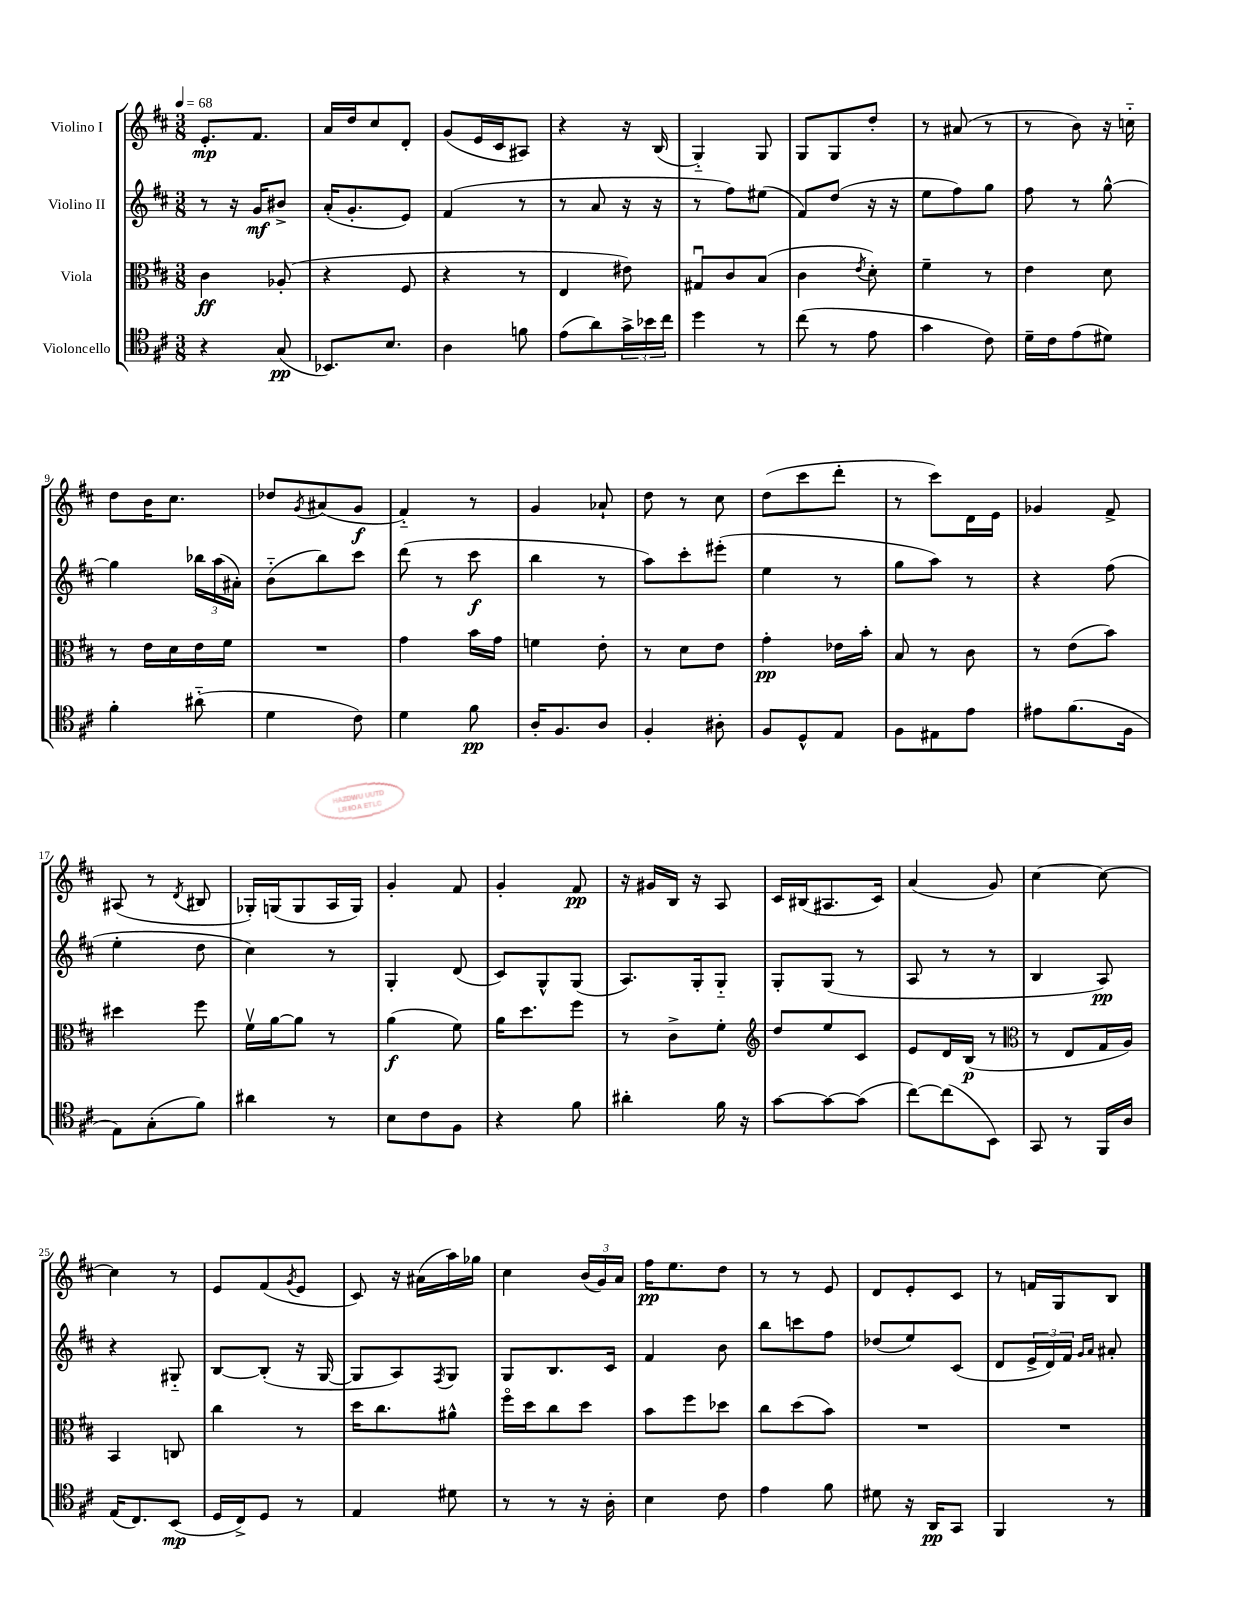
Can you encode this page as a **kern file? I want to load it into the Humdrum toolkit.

**kern	**dynam	**kern	**dynam	**kern	**dynam	**kern	**dynam
*part4	*part4	*part3	*part3	*part2	*part2	*part1	*part1
*staff4	*staff4	*staff3	*staff3	*staff2	*staff2	*staff1	*staff1
*I"Violoncello	*	*I"Viola	*	*I"Violino II	*	*I"Violino I	*
*clefC4	*	*clefC3	*	*clefG2	*	*clefG2	*
*k[f#c#]	*	*k[f#c#]	*	*k[f#c#]	*	*k[f#c#]	*
*M3/8	*	*M3/8	*	*M3/8	*	*M3/8	*
*MM68	*	*MM68	*	*MM68	*	*MM68	*
=1	=1	=1	=1	=1	=1	=1	=1
4r	.	4c#\	ff	8r	.	8.e'/L	mp
.	.	.	.	16r	.	.	.
.	.	.	.	16g/KL	mf	8.f#/J	.
(8G/	pp	(8A-X'/	.	8b#X^/J	.	.	.
=2	=2	=2	=2	=2	=2	=2	=2
8.BB-X/L)	.	4r	.	(16a'/KL	.	16a/LL	.
.	.	.	.	8.g'/	.	16dd/J	.
.	.	.	.	.	.	8cc#/	.
8.B/J	.	.	.	.	.	.	.
.	.	8F#/	.	8e/J)	.	8d'/J	.
=3	=3	=3	=3	=3	=3	=3	=3
4A\	.	4r	.	(4f#/	.	(8g/L	.
.	.	.	.	.	.	16e/L	.
.	.	.	.	.	.	16c#/J	.
8fn\	.	8r	.	8r	.	8A#X/J)	.
=4	=4	=4	=4	=4	=4	=4	=4
(8e\L	.	4E/	.	8r	.	4r	.
8a\)	.	.	.	8a/	.	.	.
24g^\L	.	8e#X\)	.	16r	.	16r	.
24b-X\	.	.	.	.	.	.	.
.	.	.	.	16r	.	(16B/	.
24cc#\JJ	.	.	.	.	.	.	.
=5	=5	=5	=5	=5	=5	=5	=5
4dd\	.	8G#Xu/L	.	8r	.	4G/)	.
.	.	8c#/	.	8ff#\L)	.	.	.
8r	.	(8B/J	.	(8ee#X\J	.	8G/	.
=6	=6	=6	=6	=6	=6	=6	=6
(8cc#\	.	4c#\	.	8f#/L)	.	8G/L	.
8r	.	.	.	(8dd/J	.	8G/	.
.	.	8qe/	.	.	.	.	.
8e\	.	8d'\)	.	16r	.	8dd'/J	.
.	.	.	.	16r	.	.	.
=7	=7	=7	=7	=7	=7	=7	=7
4g\	.	4f#~\	.	8ee\L	.	8r	.
.	.	.	.	8ff#\)	.	(8a#X/	.
8c#\)	.	8r	.	8gg\J	.	8r	.
=8	=8	=8	=8	=8	=8	=8	=8
16d~\LL	.	4e\	.	8ff#\	.	8r	.
16c#\J	.	.	.	.	.	.	.
(8e\	.	.	.	8r	.	8b\)	.
8d#X\J)	.	8d\	.	[8gg^^\	.	16r	.
.	.	.	.	.	.	16ccn\	.
!!LO:LB:g=z
=9	=9	=9	=9	=9	=9	=9	=9
4f#'\	.	8r	.	4gg\]	.	8dd\L	.
.	.	16e\LL	.	.	.	16b\K	.
.	.	16d\	.	.	.	8.cc#\J	.
(8a#X\	.	16e\	.	24bb-X\LL	.	.	.
.	.	.	.	(24aa\	.	.	.
.	.	16f#\JJ	.	.	.	.	.
.	.	.	.	24a#X'\JJ)	.	.	.
=10	=10	=10	=10	=10	=10	=10	=10
4d\	.	4.r	.	(8b\L	.	8dd-X/L	.
.	.	.	.	.	.	8qg/	.
.	.	.	.	8bb\)	.	(8a#X/	.
8c#\)	.	.	.	8ccc#\J	.	8g/J	f
=11	=11	=11	=11	=11	=11	=11	=11
4d\	.	4g\	.	(8ddd\	.	4f#/)	.
.	.	.	.	8r	.	.	.
8f#\	pp	16b\LL	.	8ccc#\	f	8r	.
.	.	16g\JJ	.	.	.	.	.
=12	=12	=12	=12	=12	=12	=12	=12
16A'/KL	.	4fn\	.	4bb\	.	4g/	.
8.F#/	.	.	.	.	.	.	.
8A/J	.	8e'\	.	8r	.	8a-X`/	.
=13	=13	=13	=13	=13	=13	=13	=13
4F#'/	.	8r	.	8aa\L)	.	8dd\	.
.	.	8d\L	.	8ccc#'\	.	8r	.
8A#X'\	.	8e\J	.	(8eee#X'\J	.	8cc#\	.
=14	=14	=14	=14	=14	=14	=14	=14
8F#/L	.	4g'\	pp	4ee\	.	(8dd\L	.
8D^^/	.	.	.	.	.	8ccc#\	.
8E/J	.	16e-X\LL	.	8r	.	8ddd'\J	.
.	.	16b'\JJ	.	.	.	.	.
=15	=15	=15	=15	=15	=15	=15	=15
8F#\L	.	8B/	.	8gg\L	.	8r	.
8E#X\	.	8r	.	8aa\J)	.	8ccc#\L)	.
8e\J	.	8c#\	.	8r	.	16d\L	.
.	.	.	.	.	.	16e\JJ	.
=16	=16	=16	=16	=16	=16	=16	=16
8e#X\L	.	8r	.	4r	.	4g-X/	.
(8.f#\	.	(8e\L	.	.	.	.	.
.	.	8b\J)	.	(8ff#\	.	8f#^/	.
16F#\Jk	.	.	.	.	.	.	.
!!LO:LB:g=z
=17	=17	=17	=17	=17	=17	=17	=17
8E\L)	.	4dd#X\	.	4ee'\	.	(8A#X/	.
(8G'\	.	.	.	.	.	8r	.
.	.	.	.	.	.	8qd/	.
8f#\J)	.	8ff#\	.	8dd\	.	8B#X/	.
=18	=18	=18	=18	=18	=18	=18	=18
4a#X\	.	16f#v\LL	.	4cc#\)	.	16G-X'/LL)	.
.	.	[16a\J	.	.	.	(16Gn/J	.
.	.	8a\J]	.	.	.	8G/	.
8r	.	8r	.	8r	.	16A/L	.
.	.	.	.	.	.	16G/JJ)	.
=19	=19	=19	=19	=19	=19	=19	=19
8B\L	.	(4a\	f	4G'/	.	4g'/	.
8c#\	.	.	.	.	.	.	.
8F#\J	.	8f#\)	.	(8d/	.	8f#/	.
=20	=20	=20	=20	=20	=20	=20	=20
4r	.	16a\KL	.	8c#/L)	.	4g'/	.
.	.	8.dd\	.	.	.	.	.
.	.	.	.	8G^^/	.	.	.
8f#\	.	8ff#\J	.	(8G/J	.	8f#/	pp
=21	=21	=21	=21	=21	=21	=21	=21
4a#X'\	.	8r	.	8.A/L)	.	16r	.
.	.	.	.	.	.	16g#X/LL	.
.	.	8c#^\L	.	.	.	16B/JJ	.
.	.	.	.	16G'/k	.	16r	.
16f#\	.	8f#'\J	.	8G/J	.	8A/	.
16r	.	.	.	.	.	.	.
=22	=22	=22	=22	=22	=22	=22	=22
*	*	*clefG2	*	*	*	*	*
[8g\L	.	8dd/L	.	8G'/L	.	16c#/LL	.
.	.	.	.	.	.	(16B#X/J	.
8g\_	.	8ee/	.	(8G/J	.	8.A#X/	.
(8g\J]	.	8c#/J	.	8r	.	.	.
.	.	.	.	.	.	16c#/Jk)	.
=23	=23	=23	=23	=23	=23	=23	=23
[8cc#\L)	.	8e/L	.	8A/	.	(4a/	.
(8cc#\]	.	16d/L	.	8r	.	.	.
.	.	(16B/JJ	p	.	.	.	.
8BB\J)	.	8r	.	8r	.	8g/)	.
=24	=24	=24	=24	=24	=24	=24	=24
*	*	*clefC3	*	*	*	*	*
8GG/	.	8r	.	4B/	.	[4cc#\	.
8r	.	8E/L	.	.	.	.	.
16FF#/LL	.	16G/L	.	8A/)	pp	8cc#\_	.
16A/JJ	.	16A/JJ)	.	.	.	.	.
!!LO:LB:g=z
=25	=25	=25	=25	=25	=25	=25	=25
(16E/KL	.	4BB/	.	4r	.	4cc#\]	.
8.C#/)	.	.	.	.	.	.	.
(8BB/J	mp	8Cn/	.	8G#X/	.	8r	.
=26	=26	=26	=26	=26	=26	=26	=26
16D/LL	.	4cc#\	.	[8B/L	.	8e/L	.
16C#^/J)	.	.	.	.	.	.	.
8D/J	.	.	.	(8B'/J]	.	(8f#/	.
.	.	.	.	.	.	8qg/	.
8r	.	8r	.	16r	.	8e/J	.
.	.	.	.	[16G/	.	.	.
=27	=27	=27	=27	=27	=27	=27	=27
4E/	.	16dd\KL	.	8G/L]	.	8c#/)	.
.	.	8.cc#\	.	.	.	.	.
.	.	.	.	8A/)	.	16r	.
.	.	.	.	.	.	(16a#X\LL	.
.	.	.	.	8qF#/	.	.	.
8d#X\	.	8a#X^^\J	.	8G/J	.	16aa\)	.
.	.	.	.	.	.	16gg-X\JJ	.
=28	=28	=28	=28	=28	=28	=28	=28
8r	.	16ff#\LL	.	8G/L	.	4cc#\	.
.	.	16dd\J	.	.	.	.	.
8r	.	8cc#\	.	8.B/	.	.	.
16r	.	8dd\J	.	.	.	(24b/LL	.
.	.	.	.	.	.	24g/)	.
16A'\	.	.	.	16c#/Jk	.	.	.
.	.	.	.	.	.	24a/JJ	.
=29	=29	=29	=29	=29	=29	=29	=29
4B\	.	8b\L	.	4f#/	.	16ff#\KL	pp
.	.	.	.	.	.	8.ee\	.
.	.	8ff#\	.	.	.	.	.
8c#\	.	8dd-X\J	.	8b\	.	8dd\J	.
=30	=30	=30	=30	=30	=30	=30	=30
4e\	.	8cc#\L	.	8bb\L	.	8r	.
.	.	(8dd\	.	8cccn\	.	8r	.
8f#\	.	8b\J)	.	8ff#\J	.	8e/	.
=31	=31	=31	=31	=31	=31	=31	=31
8d#X\	.	4.r	.	(8dd-X/L	.	8d/L	.
16r	.	.	.	8ee/)	.	8e'/	.
16AA/KL	pp	.	.	.	.	.	.
8GG/J	.	.	.	(8c#/J	.	8c#/J	.
=32	=32	=32	=32	=32	=32	=32	=32
4FF#/	.	4.r	.	8d/L	.	8r	.
.	.	.	.	24e^/L	.	16fn/LL	.
.	.	.	.	24d/)	.	.	.
.	.	.	.	.	.	16G/J	.
.	.	.	.	24f#/JJ	.	.	.
.	.	.	.	16qqg/LL	.	.	.
.	.	.	.	16qqa/JJ	.	.	.
8r	.	.	.	8a#X'/	.	8B/J	.
==	==	==	==	==	==	==	==
*-	*-	*-	*-	*-	*-	*-	*-
